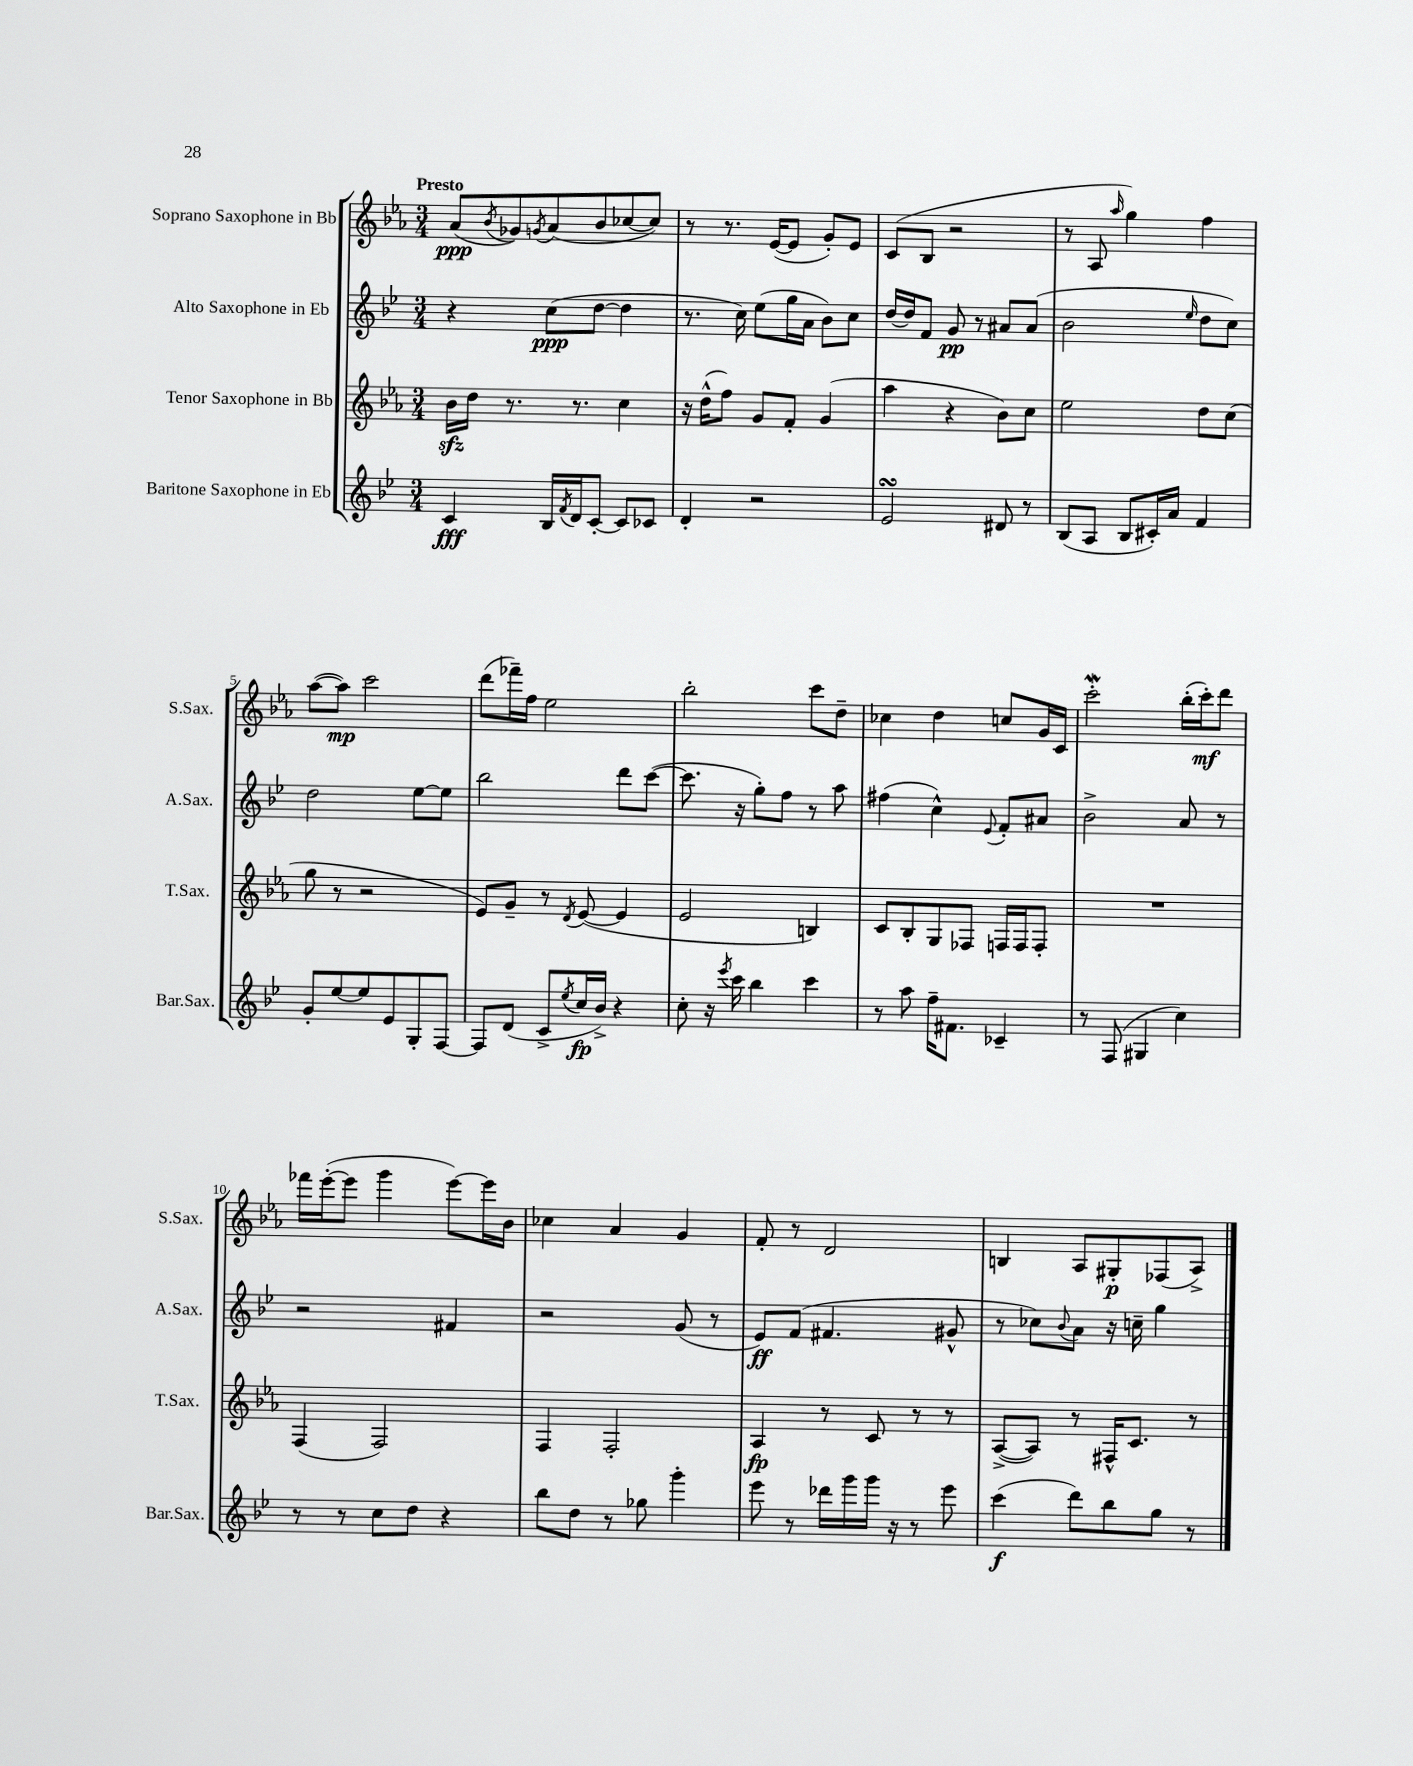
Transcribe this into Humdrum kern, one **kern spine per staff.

**kern	**dynam	**kern	**dynam	**kern	**dynam	**kern	**dynam
*part4	*part4	*part3	*part3	*part2	*part2	*part1	*part1
*staff4	*staff4	*staff3	*staff3	*staff2	*staff2	*staff1	*staff1
*I"Baritone Saxophone in Eb	*	*I"Tenor Saxophone in Bb	*	*I"Alto Saxophone in Eb	*	*I"Soprano Saxophone in Bb	*
*I'Bar.Sax.	*	*I'T.Sax.	*	*I'A.Sax.	*	*I'S.Sax.	*
*clefG2	*	*clefG2	*	*clefG2	*	*clefG2	*
*k[b-e-]	*	*k[b-e-a-]	*	*k[b-e-]	*	*k[b-e-a-]	*
*M3/4	*	*M3/4	*	*M3/4	*	*M3/4	*
=1	=1	=1	=1	=1	=1	=1	=1
!	!	!	!	!	!	!LO:TX:a:B:t=Presto	!
4c/	fff	16b-zz\LL	.	4r	.	(8a-/L	ppp
.	.	16dd\JJ	.	.	.	.	.
.	.	.	.	.	.	8qb-/	.
.	.	8.r	.	.	.	8g-X/)	.
.	.	.	.	.	.	8qgn/	.
16B-/LL	.	.	.	(8cc\L	ppp	(8a-/	.
8qf/	.	.	.	.	.	.	.
16d/J	.	8.r	.	.	.	.	.
[8c'/J	.	.	.	[8dd\J	.	8b-/	.
8c/L]	.	4cc\	.	4dd\]	.	[8cc-X/	.
8c-X/J	.	.	.	.	.	8cc-/J])	.
=2	=2	=2	=2	=2	=2	=2	=2
4d'/	.	16r	.	8.r	.	8r	.
.	.	(16dd^^\KL	.	.	.	.	.
.	.	8ff\J)	.	.	.	8.r	.
.	.	.	.	16cc\)	.	.	.
2r	.	8g/L	.	(8ee-\L	.	.	.
.	.	.	.	.	.	([16e-/KL	.
.	.	8f'/J	.	16gg\L	.	8e-/J]	.
.	.	.	.	16a\JJ	.	.	.
.	.	(4g/	.	8b-\L)	.	8g'/L)	.
.	.	.	.	8cc\J	.	8e-/J	.
=3	=3	=3	=3	=3	=3	=3	=3
2e-sSSs/	.	4aa-\	.	[16dd/LL	.	(8c/L	.
.	.	.	.	16dd/J]	.	.	.
.	.	.	.	8f/J	.	8B-/J	.
.	.	4r	.	8g/	pp	2r	.
.	.	.	.	8r	.	.	.
8d#X/	.	8b-\L)	.	8a#X/L	.	.	.
8r	.	8cc\J	.	(8a#/J	.	.	.
=4	=4	=4	=4	=4	=4	=4	=4
(8B-/L	.	2ee-\	.	2b-\	.	8r	.
8A/J	.	.	.	.	.	8A-/	.
.	.	.	.	.	.	16qqaa-/	.
8B-/L	.	.	.	.	.	4gg\)	.
16c#X'/L)	.	.	.	.	.	.	.
16a/JJ	.	.	.	.	.	.	.
.	.	.	.	16qqee-/	.	.	.
4f/	.	8dd\L	.	8dd\L	.	4ff\	.
.	.	(8cc\J	.	8cc\J)	.	.	.
!!LO:LB:g=z
=5	=5	=5	=5	=5	=5	=5	=5
8g'/L	.	8gg\	.	2dd\	.	([8aa-\L	.
[8ee-/	.	8r	.	.	.	8aa-\J])	mp
8ee-/]	.	2r	.	.	.	2ccc\	.
8e-/	.	.	.	.	.	.	.
8G'/	.	.	.	[8ee-\L	.	.	.
[8F/J	.	.	.	8ee-\J]	.	.	.
=6	=6	=6	=6	=6	=6	=6	=6
8F/L]	.	8e-/L)	.	2bb-\	.	(8ddd\L	.
(8d/J	.	8g~/J	.	.	.	16fff-X~\L)	.
.	.	.	.	.	.	16ff\JJ	.
8c^/L	.	8r	.	.	.	2ee-\	.
8qee-/	.	8qd/	.	.	.	.	.
16cc/L	fp	([8e-/	.	.	.	.	.
16b-^/JJ)	.	.	.	.	.	.	.
4r	.	4e-/]	.	8ddd\L	.	.	.
.	.	.	.	([8ccc\J	.	.	.
=7	=7	=7	=7	=7	=7	=7	=7
8cc'\	.	2e-/	.	8.ccc\]	.	2bb-'\	.
16r	.	.	.	.	.	.	.
8qeee-/	.	.	.	.	.	.	.
16ccc\	.	.	.	16r	.	.	.
4bb-\	.	.	.	8gg'\L)	.	.	.
.	.	.	.	8ff\J	.	.	.
4ccc\	.	4Bn/)	.	8r	.	8ccc\L	.
.	.	.	.	8aa\	.	8dd~\J	.
=8	=8	=8	=8	=8	=8	=8	=8
8r	.	8c/L	.	(4ff#X\	.	4cc-X\	.
8aa\	.	8B-'/	.	.	.	.	.
16ff~\KL	.	8G/	.	4cc^^\)	.	4dd\	.
8.f#X\J	.	.	.	.	.	.	.
.	.	8F-X/J	.	.	.	.	.
.	.	.	.	8qqe-/	.	.	.
4c-X~/	.	16Fn/LL	.	8f'/L	.	8ccn/L	.
.	.	16F/J	.	.	.	.	.
.	.	8F'/J	.	8a#X/J	.	16g/L	.
.	.	.	.	.	.	16c/JJ	.
=9	=9	=9	=9	=9	=9	=9	=9
8r	.	2.r	.	2b-^\	.	2cccW'\	.
(8F/	.	.	.	.	.	.	.
4G#X/	.	.	.	.	.	.	.
4cc\)	.	.	.	8a/	.	(16bb-'\LL	.
.	.	.	.	.	.	16ccc'\J)	mf
.	.	.	.	8r	.	8ddd\J	.
!!LO:LB:g=z
=10	=10	=10	=10	=10	=10	=10	=10
8r	.	(4F/	.	2r	.	16fff-X\LL	.
.	.	.	.	.	.	([16eee-'\J	.
8r	.	.	.	.	.	8eee-\J]	.
8cc\L	.	2F/)	.	.	.	4ggg\	.
8dd\J	.	.	.	.	.	.	.
4r	.	.	.	4f#X/	.	[8eee-\L)	.
.	.	.	.	.	.	16eee-\L]	.
.	.	.	.	.	.	16b-\JJ	.
=11	=11	=11	=11	=11	=11	=11	=11
8bb-\L	.	4F/	.	2r	.	4cc-X\	.
8dd\J	.	.	.	.	.	.	.
8r	.	2F'/	.	.	.	4a-/	.
8gg-X\	.	.	.	.	.	.	.
4ggg'\	.	.	.	(8g/	.	4g/	.
.	.	.	.	8r	.	.	.
=12	=12	=12	=12	=12	=12	=12	=12
8eee-\	.	4A-/	fp	8e-/L)	ff	8f'/	.
8r	.	.	.	(8f/J	.	8r	.
16ddd-X\LL	.	8r	.	4.f#X/	.	2d/	.
16ggg\	.	.	.	.	.	.	.
16ggg\JJ	.	8c/	.	.	.	.	.
16r	.	.	.	.	.	.	.
8r	.	8r	.	.	.	.	.
8eee-\	.	8r	.	8g#X^^/	.	.	.
=13	=13	=13	=13	=13	=13	=13	=13
(4ccc\	f	([8A-^/L	.	8r	.	4Bn/	.
.	.	8A-/J])	.	8cc-X\L)	.	.	.
.	.	.	.	8qqb-/	.	.	.
8ddd\L)	.	8r	.	8a\J	.	8A-/L	.
8bb-\	.	16F#X^^/KL	.	16r	.	8G#X'/	p
.	.	8.c/J	.	16ccn~\	.	.	.
8gg\J	.	.	.	4gg\	.	(8F-X/	.
8r	.	8r	.	.	.	8A-^/J)	.
==	==	==	==	==	==	==	==
*-	*-	*-	*-	*-	*-	*-	*-
